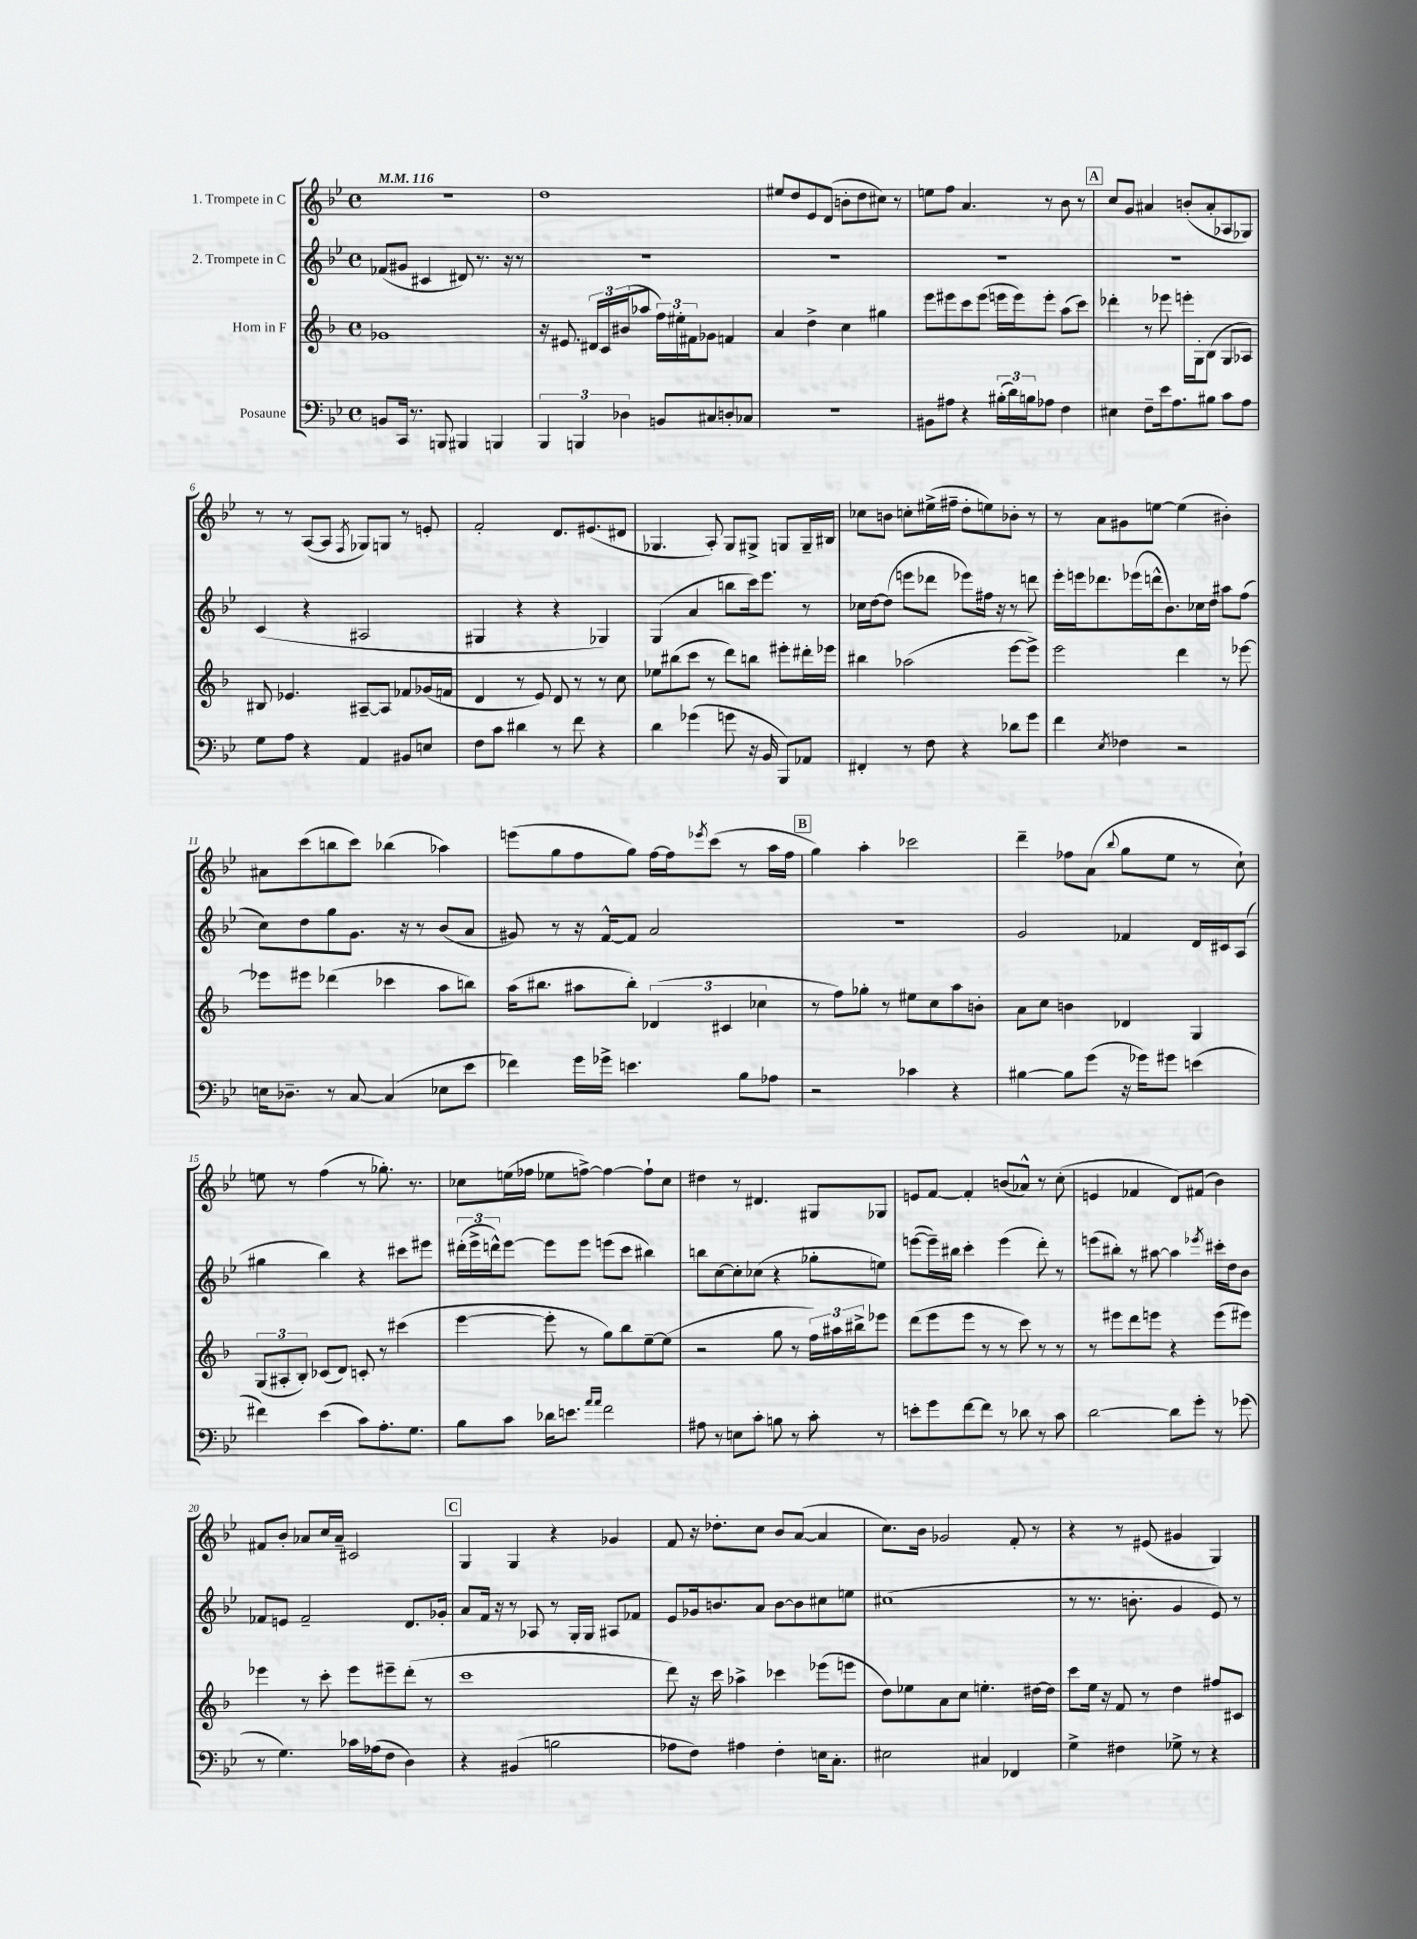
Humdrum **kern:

**kern	**kern	**kern	**kern
*staff4	*staff3	*staff2	*staff1
*clefF4	*clefG2	*clefG2	*clefG2
*k[b-e-]	*k[b-]	*k[b-e-]	*k[b-e-]
*M4/4	*M4/4	*M4/4	*M4/4
*met(c)	*met(c)	*met(c)	*met(c)
*MM116	*MM116	*MM116	*MM116
8BB	1g-	(8f-	1r
16CC	.	8g#	.
8.r	.	.	.
.	.	4c#	.
8BBB	.	.	.
4BBB#	.	8d#)	.
.	.	8.r	.
4BBB	.	.	.
.	.	16r	.
.	.	8r	.
=	=	=	=
6BBB-	16r	1r	1dd
.	8.e#	.	.
6BBB	.	.	.
.	24d#	.	.
.	24c	.	.
6D-	(24b#	.	.
.	8aa-	.	.
8BB	24ff)	.	.
.	24ee#'	.	.
.	24f#	.	.
8C#	8g-	.	.
8D'	4f	.	.
8C-	.	.	.
=	=	=	=
1r	4a	1r	8ee#
.	.	.	8dd
.	4dd^	.	8e-
.	.	.	(8d
.	4cc	.	8b'
.	.	.	8dd
.	4gg#	.	8cc#)
.	.	.	8r
=	=	=	=
8BB#	8eee	1r	8ee
8A#	8eee#	.	8ff
4r	8ccc	.	4.a
.	(8eee#	.	.
(24B#'	16eee	.	.
24d)	.	.	.
.	16eee)	.	.
24B	.	.	.
8A-	8eee'	.	8r
4F	(8aa	.	8b-
.	8ccc)	.	8r
=	=	=	=
4E#	4ddd-'	1r	8cc
.	.	.	8g
8F~	8r	.	4a#
16e-	8eee-	.	.
8.A	.	.	.
.	16eee'	.	(8b'
.	16G'	.	.
8B#	(8B-	.	8a#'
8c	8G	.	8A-
8A	8A-)	.	8G-)
=	=	=	=
8G	8B#	(4c	8r
8A	4.e-	.	8r
4r	.	4r	([8A
.	.	.	8A]
.	.	.	8qF
4AA	[8A#~	2A#	8G-)
.	8A#]	.	8G
8BB#	8f-	.	8r
8E	(16g-	.	8e'
.	16f	.	.
=	=	=	=
8F	4d	4G#	2f'
8c	.	.	.
4d#	8r	4r	.
.	8e)	.	.
8r	8d	4r	8.d
8f	8r	.	.
.	.	.	(8.e#
4r	8r	4G-)	.
.	8cc	.	8d#
=	=	=	=
4d	8ee-	(4G	4.G-
.	(8bb#	.	.
(4g-	8ccc	4a	.
.	8r	.	8A')
8g	8ddd)	8bb	8G-
16r	8bb	16ccc)	8G#^
16BB-	.	8.eee-	.
8BBB-)	8eee#'	.	8G
8AA-	16ddd#'	8r	16G~
.	16eee-	.	16B#
=	=	=	=
4FF#'	4bb#	16cc-	8cc-
.	.	[16dd	.
.	.	(8dd]	8b
8r	(2aa-	8eee	8cc'
8F	.	8ddd-	(16ee#^
.	.	.	16ff#~
4r	.	8eee-)	8dd'
.	.	16ff#	8ee)
.	.	16r	.
8d-	[8eee	8r	8b-'
8g	8eee^])	8ddd	8r
=	=	=	=
4f	2eee	16eee-'	8r
.	.	16eee	.
.	.	8.ddd-	8a
8qE-	.	.	.
4F-	.	.	8g#
.	.	(16eee-	.
.	.	16ddd^^	[8ee
.	.	8.b-)	.
2r	4ddd	.	(4ee]
.	.	16cc-	.
.	.	16dd	.
.	8r	8aa#	4b#')
.	[8eee-	(8ff	.
=	=	=	=
16E	8eee-]	8cc)	8a#
8.D-~	.	.	.
.	8eee#	8dd	(8ccc
8r	(4ddd-	8gg	8bb
[8C	.	8.g	8ccc)
(4C]	4ccc-	.	(4bb-
.	.	16r	.
.	.	8r	.
8E-	8aa	(8b-	4aa-)
8e-	8bb)	8a	.
=	=	=	=
4f-)	(16aa	8g#)	(8eee
.	8.bb#	.	.
.	.	8r	8gg
16g	8aa#	16r	8ff
16g-^	.	[16f^^	.
4.e	8bb#')	8f]	8gg)
.	(6d-	2a	[16ff
.	.	.	16ff]
.	.	.	8qeee-
.	.	.	(8ccc
.	6c#	.	.
8B-	.	.	8r
.	6cc-	.	.
8A-	.	.	16aa
.	.	.	16ff
=	=	=	=
2r	8r	1r	4gg)
.	8ff)	.	.
.	8gg-'	.	4aa'
.	8r	.	.
4c-	8ee#	.	2ccc-
.	8cc	.	.
4r	8aa	.	.
.	8b'	.	.
=	=	=	=
[4B#	8a	2g	4ddd~
.	8cc	.	.
8B#]	4b	.	8ff-
(8g	.	.	(8a
.	.	.	8qqbb-
16r	4d-	4f-	8gg
16g-)	.	.	.
8g#	.	.	8ee-
(4e	4G	16d	8r
.	.	16c#	.
.	.	(8A	8cc`)
=	=	=	=
4f#)	(12G	4gg#	8ee
.	12A#'	.	.
.	.	.	8r
.	12B-')	.	.
(4e-	(8c-	4bb-)	(4ff
.	8d)	.	.
8c)	8c'	4r	8r
8.A'	8r	.	8.gg-')
.	(4ccc#	8ccc#	.
8.G	.	.	8.r
.	.	8eee#	.
=	=	=	=
8B-	[4eee	(24ddd#'	8cc-
.	.	24eee-^	.
.	.	24ddd^^)	.
8c	.	[8eee-	(16ee
.	.	.	16ff-
16d-	8eee']	8eee-]	8ee-
8.e	.	.	.
.	8r	8eee-	[8ff^)
16qqa	.	.	.
16qqa	.	.	.
2f	8gg)	(8eee	4ff_
.	8bb-	8ccc	.
.	[8ee~	4bb#)	8ff`]
.	(8ee]	.	8cc-
=	=	=	=
8A#	2r	8bb	4dd#
8r	.	[8cc	.
8E	.	8cc']	8r
8c'	.	(8cc-	4.d#
8B	8gg	4r	.
8r	8r	.	.
8c'	24ff)	8gg-'	8G#
.	24aa#	.	.
.	24bb#^	.	.
8r	8eee-	8ee)	8G-
=	=	=	=
8e'	(8ddd	([8eee	8e
8g	8eee	16eee~])	[8f
.	.	16bb#	.
[8f	8eee	4ccc'	4f']
8f]	8r	.	.
8r	8r	(4eee	(8b
8d-	8ccc)	.	8a-^^)
8r	8r	8ddd')	8r
8c	8r	8r	(8cc'
=	=	=	=
[2d	8r	(8eee	4e
.	8eee#	8bb#')	.
.	8ddd	8r	4f-
.	8eee	[8aa#	.
8d]	4r	4aa#]	8d)
8g'	.	.	(8f#
.	.	8qeee-	.
8r	(8eee	16ccc#'	4b-)
.	.	16dd	.
(8g-	8eee#)	8b-	.
=	=	=	=
8r	4eee-	8f-	8f#
4.G)	.	8e	8b-'
.	8r	2f-~	8a-
.	8ccc'	.	16cc
.	.	.	16a-~
16c-	8eee-	.	2c#
(16A-	.	.	.
8F	8eee#~	.	.
4D)	(8ddd'	8.d	.
.	8r	.	.
.	.	16g-'	.
=	=	=	=
4r	1ccc	8a	4G
.	.	16f	.
.	.	16r	.
(4BB#	.	8r	4G
.	.	8A-	.
2B	.	8r	4r
.	.	16G'	.
.	.	16G	.
.	.	8A#	4g-
.	.	8f-	.
=	=	=	=
8A-	8ddd)	8e-	8f
8F)	16r	16g-	16r
.	16ccc	8.b	8.dd-'
4A#	4aa-^	.	.
.	.	8a	8cc
4F'	4ccc-	[8b	8b-
.	.	8b]	([8a
16E	(8eee-	8cc#	4a]
8.C'	.	.	.
.	8eee	8ee	.
=	=	=	=
2E#	8dd)	(1cc#	8.cc)
.	8ee-	.	.
.	.	.	16b-
.	8a	.	2g-
.	8cc	.	.
4C#	4.ee'	.	.
4FF-	.	.	8f'
.	[16dd#	.	8r
.	16dd#]	.	.
=	=	=	=
4G^	8ccc	8r	4r
.	16ee	8.r	.
.	16r	.	.
4F#	8f	.	8r
.	.	8.b'	.
.	8r	.	(8e#
8G-^	4dd	4g	4g#
8r	.	.	.
4r	8ff#	8e-)	4G)
.	8c#	8r	.
==	==	==	==
*-	*-	*-	*-
